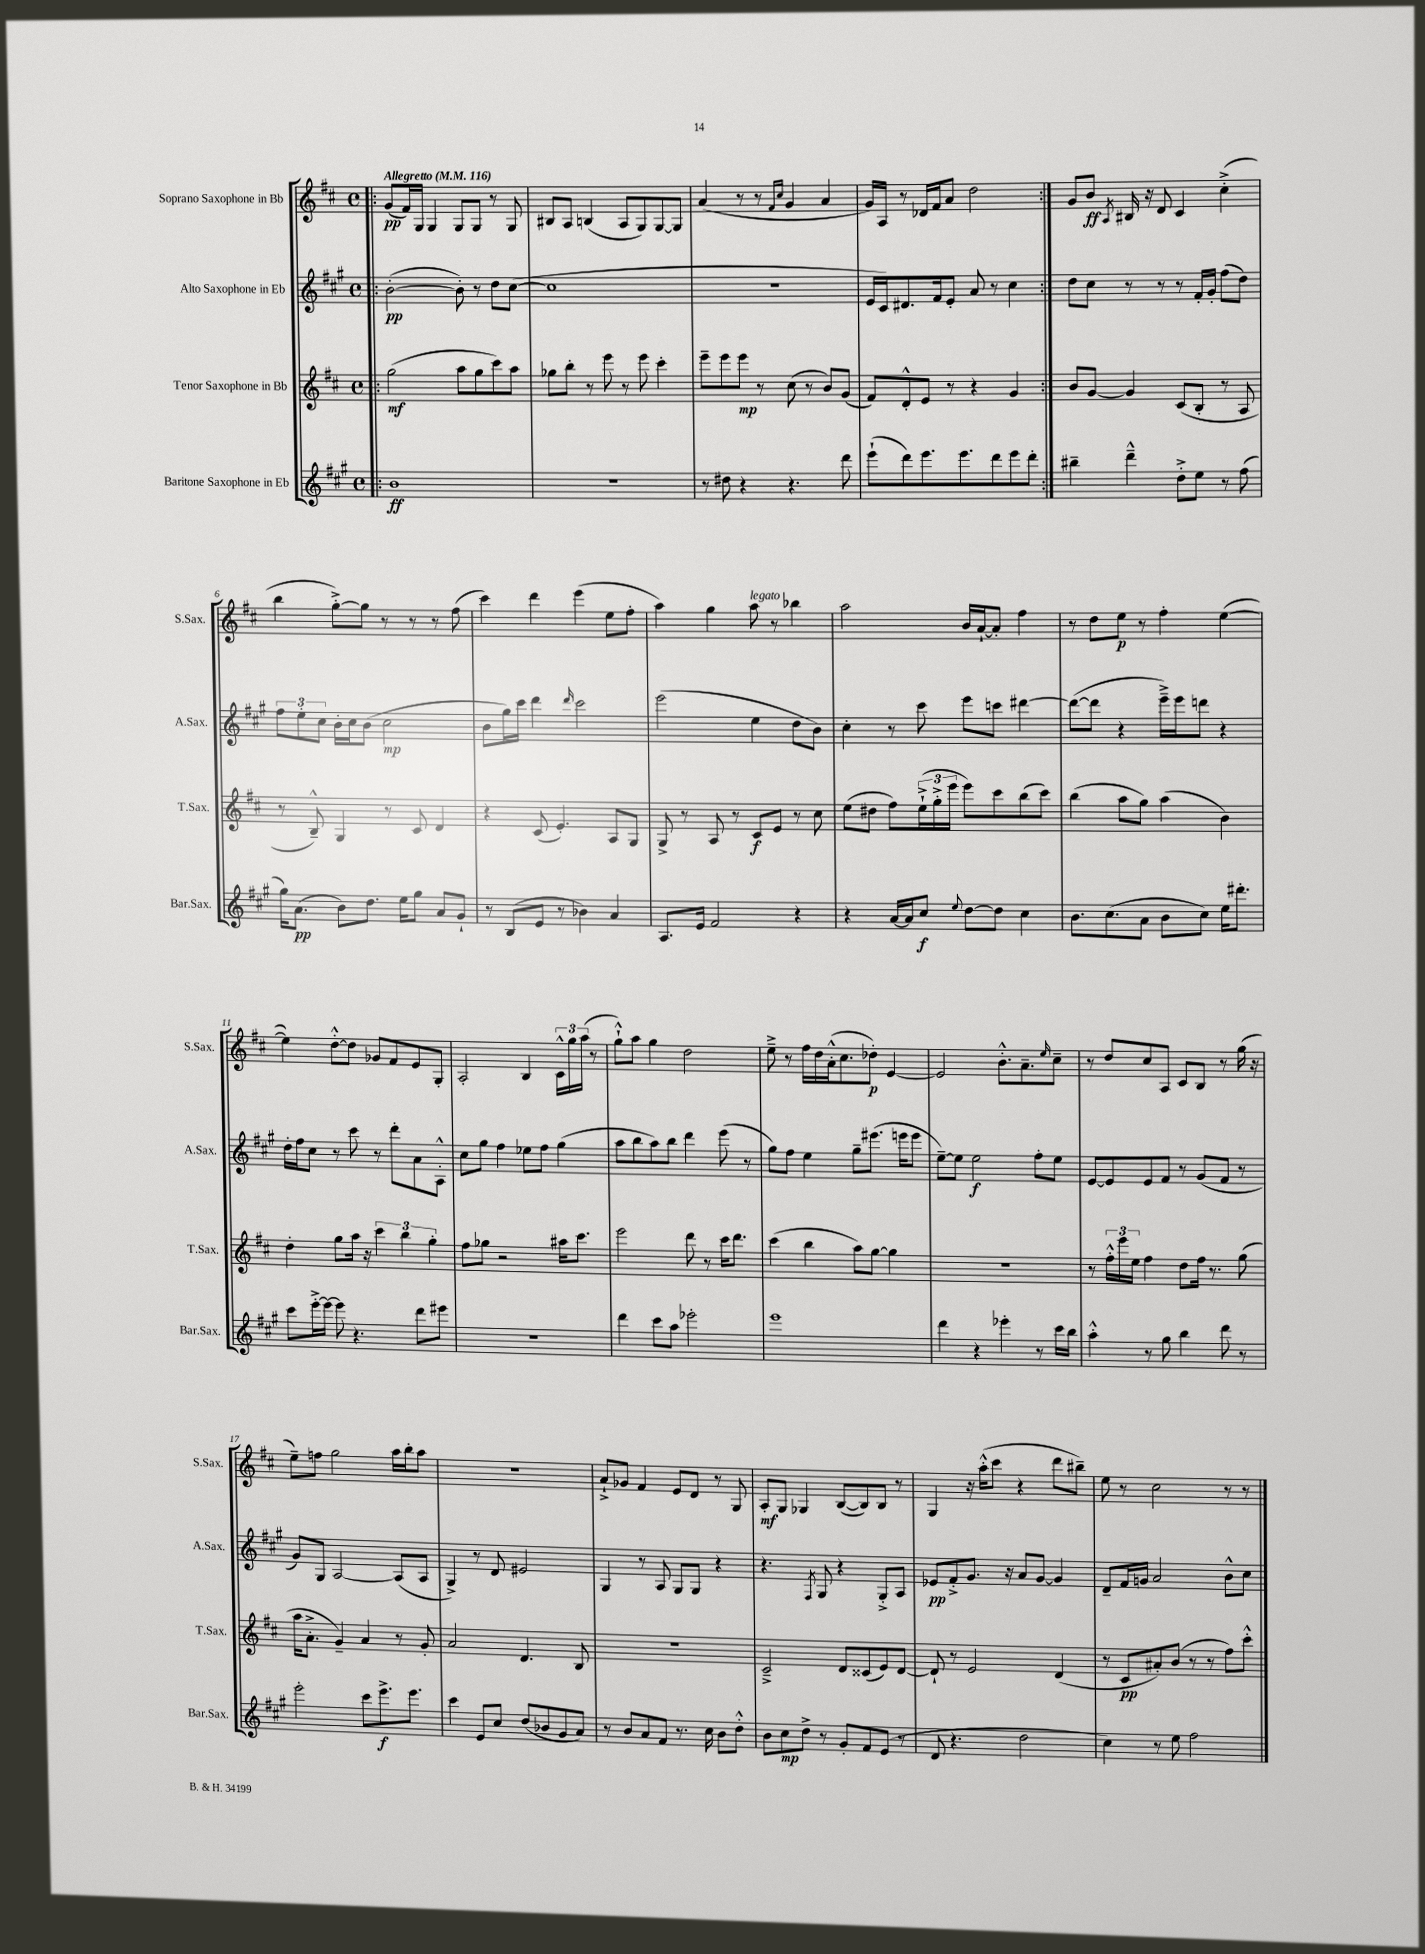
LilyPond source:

<<
\new StaffGroup <<
\new Staff = "s0" \with { instrumentName = "Soprano Saxophone in Bb" shortInstrumentName = "S.Sax." } {
    \clef treble \key d \major \defaultTimeSignature \time 4/4 \tempo "Allegretto" 4 = 116
    \repeat volta 2 { \bar ".|:" g'8\pp( fis'16) g16 g4 g8 g8 r8 g8 |
    bis8 a8 b4( a8 g8) g8~ g8 |
    a'4( r8 r8 \grace { fis'16 cis''16 } g'4 a'4 |
    g'16) a16 r8 des'16 fis'16 a'8 d''2 | }
    g'8 b'8\ff \acciaccatura { a8 } bis16 r16 d'8 cis'4 cis''4-.->( |
    b''4 g''8~-.->) g''8 r8 r8 r8 fis''8( |
    cis'''4) d'''4 e'''4( e''8 fis''8-. |
    a''4) g''4 a''8^\markup { \italic "legato" } r8 bes''4 |
    a''2 b'16 a'16~-! a'8-. fis''4 |
    r8 d''8 e''8\p r8 fis''4-. e''4~( |
    e''4) d''8~-.-^ d''8 ges'8 fis'8 e'8 g8-. |
    a2-. b4 \tuplet 3/2 { cis'16-^ g''16 a''16( } r8 |
    g''8-!-^) a''8 g''4 d''2 |
    e''8---> r8 fis''16 d''16 a'16-.-^( cis''8. des''8-.\p) e'4~ |
    e'2 b'8.-.-^ a'8.-- \grace { e''16 } cis''8-- |
    r8 d''8 cis''8 a8 cis'8 b8 r8 g''16( r16 |
    e''8--) f''8 g''2 a''16 b''16-. a''8 |
    R1 |
    a'8-!-> ges'8 fis'4 e'8 d'8 r8 g8 |
    a8-.\mf g8 ges4 b8~( b8) b8 r8 |
    g4 r16 a''16-.-^( cis'''8 r4 d'''8 bis''8--) |
    e''8 r8 cis''2 r8 r8 \bar "|." |
}
\new Staff = "s1" \with { instrumentName = "Alto Saxophone in Eb" shortInstrumentName = "A.Sax." } {
    \clef treble \key a \major \defaultTimeSignature \time 4/4
    \repeat volta 2 { \bar ".|:" b'2~-.\pp( b'8-.) r8 d''8 cis''8~( |
    cis''1 |
    R1 |
    e'16 cis'16) dis'8. fis'16 e'8-. a'8 r8 cis''4 | }
    d''8 cis''8 r8 r8 r8 fis'16-. gis'16-. fis''8( d''8) |
    \tuplet 3/2 { fis''8 e''8-. cis''8 } b'16-. cis''16 b'8( cis''2\mp |
    b'8 gis''16) cis'''16 d'''4 \grace { d'''16 } cis'''2 |
    e'''2( e''4 d''8 b'8) |
    cis''4-. r8 cis'''8 e'''8 c'''8 dis'''4~ |
    dis'''8~( dis'''8 r4 e'''16--->) e'''16 d'''8 r4 |
    d''16-. fis''16 cis''8 r8 cis'''8 r8 d'''8-. a'8 a8-.-^ |
    cis''8 gis''8 fis''4 ees''8 fis''8 gis''4( |
    a''8 b''8 a''8) b''8 d'''4 e'''8( r8 |
    gis''8) fis''8 e''4 gis''8-- eis'''8.( e'''16 e'''8 |
    e''8~--) e''8 e''2\f fis''8-. e''8 |
    e'8~ e'8 e'8 fis'8 r8 gis'8( fis'8 r8 |
    gis'8) gis8 a2~ a8( a8 |
    gis4->) r8 d'8 eis'2 |
    gis4 r8 a8 gis8 gis8 r4 |
    r4. \acciaccatura { fis8 } gis8 r4 gis8-.-> a8 |
    ees'8\pp fis'8-.-> gis'8. r16 a'8 gis'8~ gis'4 |
    d'8-- fis'16 g'16 a'2 b'8-^ cis''8 \bar "|." |
}
\new Staff = "s2" \with { instrumentName = "Tenor Saxophone in Bb" shortInstrumentName = "T.Sax." } {
    \clef treble \key d \major \defaultTimeSignature \time 4/4
    \repeat volta 2 { \bar ".|:" g''2\mf( a''8 g''8 cis'''8) a''8 |
    ges''8 b''8-. r8 e'''8 r8 e'''8 cis'''4-. |
    e'''8-- e'''8 e'''8\mp r8 cis''8( r8 b'8) g'8( |
    fis'8) d'8-.-^ e'8 r8 r4 g'4 | }
    b'8 g'8~ g'4 cis'8( b8-. r8 a8 |
    r8 b8---^) g4 r8 cis'8 d'4 |
    r4 cis'8( e'4.-.) a8 g8 |
    g8-> r8 a8 r8 cis'8\f e'8 r8 cis''8 |
    e''8( dis''8 fis''8) \tuplet 3/2 { e''16-!->( g''16-.-> e'''16 } e'''8) cis'''8 b''8( cis'''8) |
    b''4( a''8 g''8) a''4( b'4) |
    d''4-. g''8 a''16 r16 \tuplet 3/2 { cis'''4 b''4 g''4-. } |
    fis''8 ges''8 r2 ais''16 cis'''8. |
    e'''2 d'''8 r8 cis'''16 d'''8. |
    cis'''4( b''4 a''8) g''8~ g''4 |
    R1 |
    r8 \tuplet 3/2 { fis''16-.-^ e'''16 e''16 } fis''4 d''8 fis''16 r8. g''8( |
    a''16 a'8.-.-> g'4--) a'4 r8 g'8-. |
    a'2 d'4. b8 |
    R1 |
    cis'2---> d'8 cisis'8( e'8) d'8~ |
    d'8-! r8 e'2 d'4( |
    r8 cis'8\pp ais'8-.) b'8( r8 r8 fis''8) cis'''8-.-^ \bar "|." |
}
\new Staff = "s3" \with { instrumentName = "Baritone Saxophone in Eb" shortInstrumentName = "Bar.Sax." } {
    \clef treble \key a \major \defaultTimeSignature \time 4/4
    \repeat volta 2 { \bar ".|:" b'1\ff |
    R1 |
    r8 dis''8 r4 r4. d'''8 |
    e'''8-!( d'''8) e'''8. e'''8. d'''8 e'''8 d'''8-. | }
    bis''4-- d'''4---^ d''8-.-> e''8 r8 fis''8( |
    gis''16) a'8.\pp( b'8) d''8. e''16 gis''8 a'8 gis'8-! |
    r8 b8( e'8 r8 bes'4) a'4 |
    a8. e'16 fis'2 r4 |
    r4 a'16~ a'16 cis''8\f \appoggiatura { e''8 } d''8~ d''8 cis''4 |
    b'8. cis''8.( a'8 b'8 cis''8) e''16 dis'''8.-. |
    cis'''8 e'''16~-.-> e'''16~ e'''8 r4. d'''8 eis'''8 |
    R1 |
    d'''4 cis'''8 a''8 ees'''2-. |
    e'''1 |
    d'''4 r4 ees'''4-. r8 cis'''16 b''16 |
    a''4-.-^ r8 gis''8 b''4 d'''8 r8 |
    e'''2-. cis'''8 e'''8.->\f e'''8. |
    cis'''4 e'8 cis''8 d''8( bes'8 gis'8 a'8) |
    r8 b'8 a'8 fis'8 r8. cis''16 b'8 d''8-.-^ |
    b'8 cis''8\mp d''8-> r8 gis'8-. fis'8 e'8( r8 |
    d'8 r4. d''2 |
    cis''4) r8 e''8 fis''2 \bar "|." |
}
>>
>>
